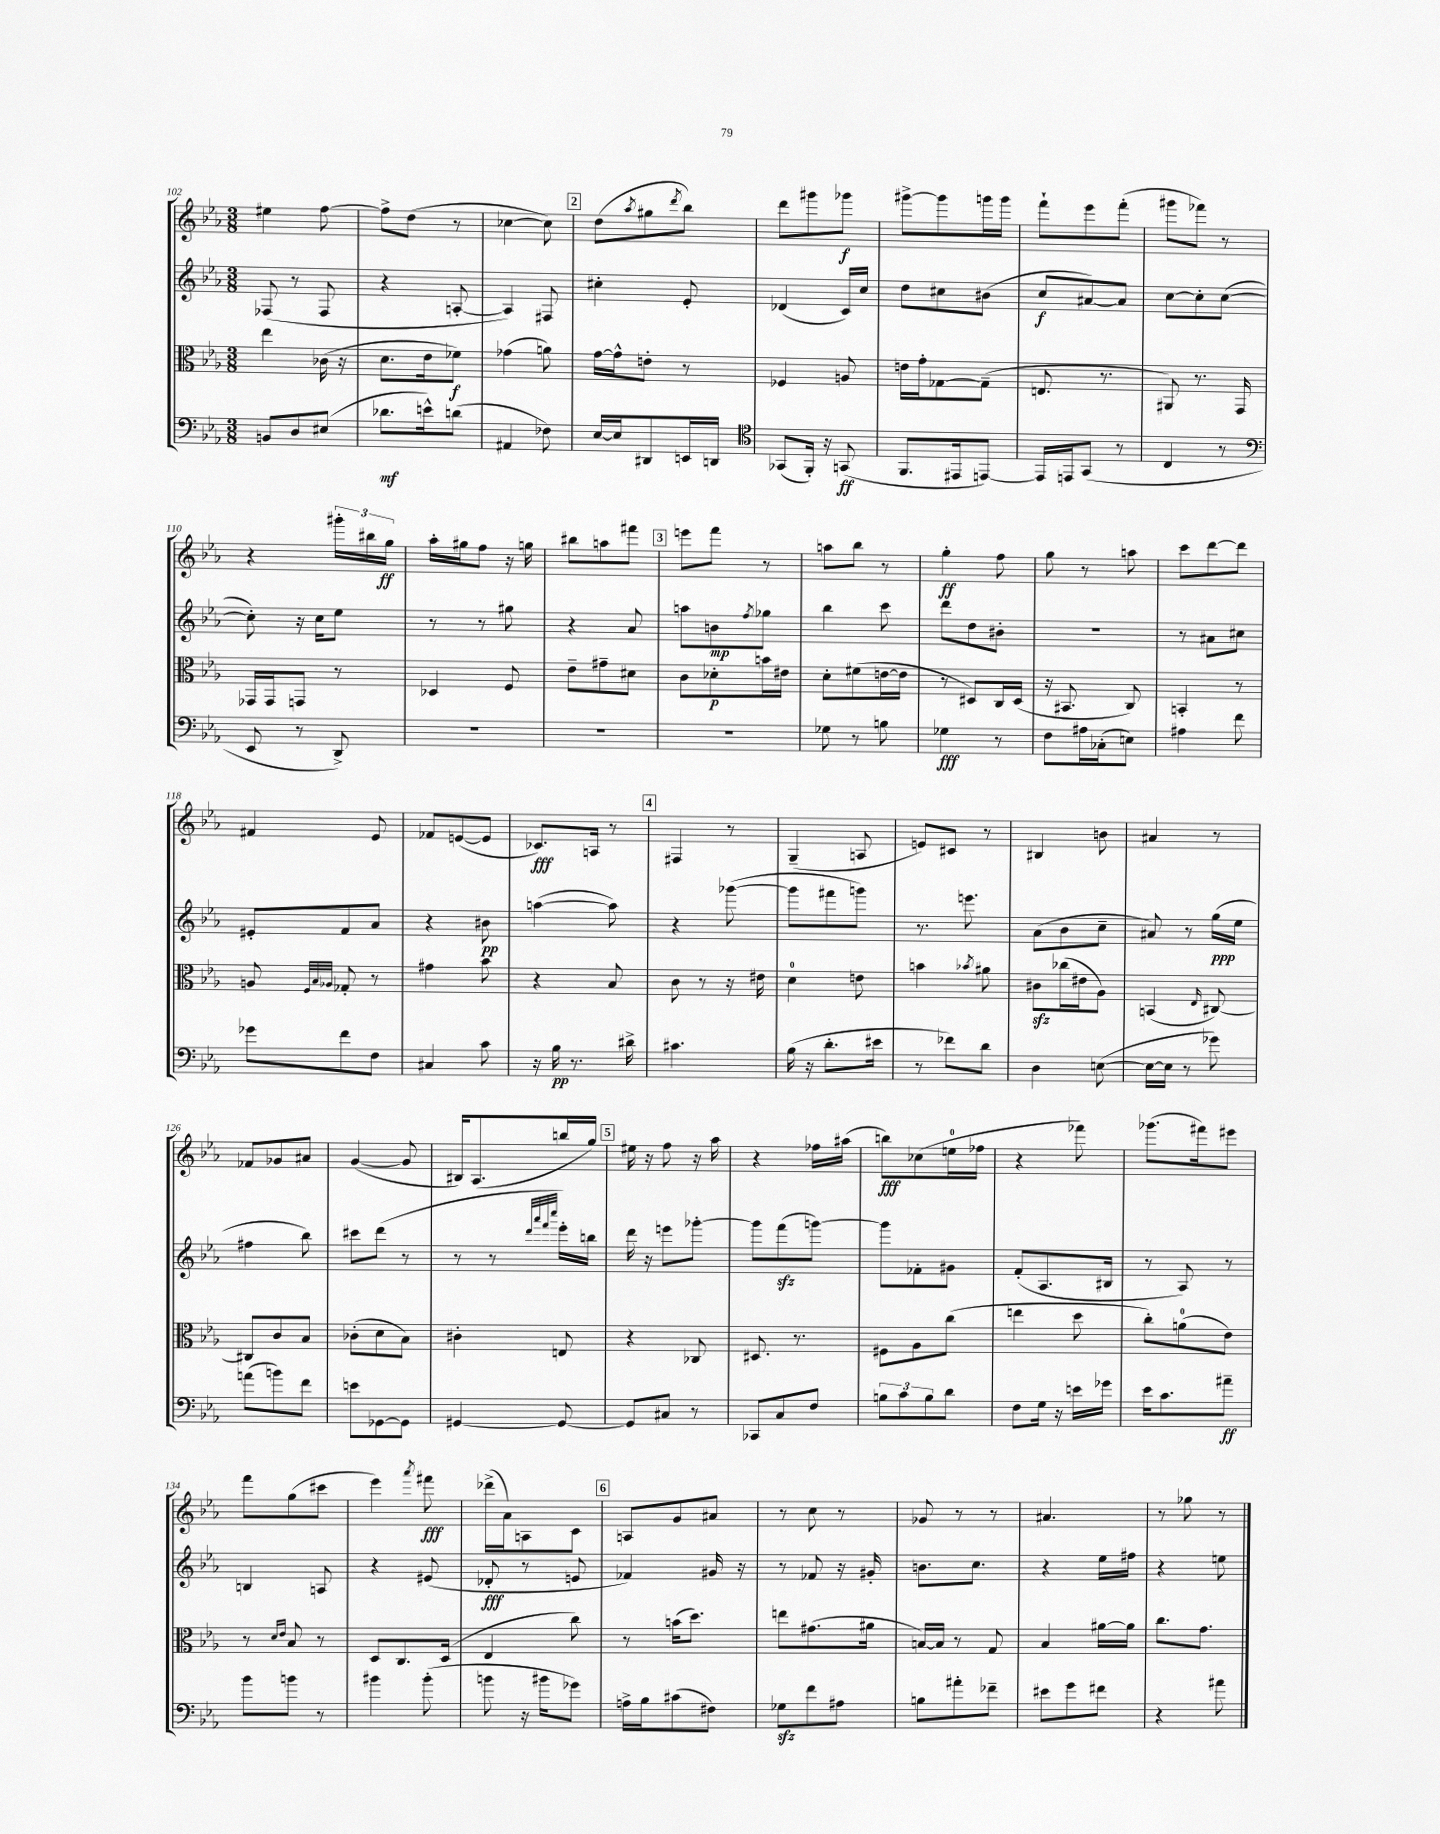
<<
\new StaffGroup <<
\new Staff = "s0" {
    \clef treble \key ees \major \numericTimeSignature \time 3/8
    eis''4 f''8~ |
    f''8-> d''8( r8 |
    ces''4~ ces''8) |
    \mark \markup { \box "2" } d''8( \acciaccatura { aes''8 } gis''8 \acciaccatura { d'''8 } bes''8) |
    d'''8 gis'''8 ges'''8\f |
    gis'''8~-> gis'''8 g'''16 g'''16 |
    f'''8-! ees'''8 f'''8-.( |
    gis'''8 fes'''8) r8 |
    r4 \tuplet 3/2 { gis'''16-. bis''16 g''16\ff } |
    aes''16-. gis''16 f''8 r16 g''16 |
    bis''8 a''8 fis'''8 |
    \mark \markup { \box "3" } e'''8 f'''8 r8 |
    a''8 bes''8 r8 |
    g''4-.\ff f''8 |
    g''8 r8 a''8 |
    c'''8 d'''8~ d'''8 |
    fis'4 ees'8 |
    fes'8 e'8~( e'8 |
    ces'8.\fff) a16 r8 |
    \mark \markup { \box "4" } fis4 r8 |
    g4--( a8 |
    e'8) cis'8 r8 |
    bis4 b'8 |
    ais'4 r8 |
    fes'8 ges'8 ais'8 |
    g'4~( g'8 |
    bis16) aes8.( b''16 g''16) |
    \mark \markup { \box "5" } eis''16 r16 f''8 r16 aes''16 |
    r4 fes''16 ais''16( |
    b''8\fff) ces''8( e''16-0 fes''16 |
    r4 fes'''8) |
    ges'''8.( fis'''16) eis'''8 |
    f'''8 g''8( cis'''8 |
    ees'''4) \acciaccatura { aes'''8 } fis'''8\fff |
    des'''16->( aes'16) a8 c'8 |
    \mark \markup { \box "6" } a8 g'8 ais'8 |
    r8 c''8 r8 |
    ges'8 r8 r8 |
    ais'4. |
    r8 ges''8 r8 \bar "|." |
}
\new Staff = "s1" {
    \clef treble \key ees \major \numericTimeSignature \time 3/8
    fes8( r8 fes8 |
    r4 a8~-. |
    a4) fis8 |
    \mark \markup { \box "2" } cis''4-. ees'8-. |
    des'4( c'16) c''16 |
    d''8 cis''8 bis'8( |
    c''8\f ais'8~) ais'8 |
    c''8~ c''8-. c''8~( |
    c''8-.) r16 c''16 ees''8 |
    r8 r8 gis''8 |
    r4 aes'8 |
    \mark \markup { \box "3" } a''8 b'8\mp \acciaccatura { f''8 } ges''8 |
    bes''4 c'''8 |
    d'''8 d''8 bis'8-. |
    R4. |
    r8 ais'8 cis''8 |
    eis'8-. f'8 aes'8 |
    r4 bis'8\pp |
    a''4~( a''8) |
    \mark \markup { \box "4" } r4 ges'''8~( |
    ges'''8 fis'''8 g'''8) |
    r8. e'''8. |
    aes'8( bes'8 c''8-- |
    ais'8) r8 g''16\ppp( ees''16 |
    fis''4 bes''8) |
    cis'''8 d'''8( r8 |
    r8 r8 \grace { d'''32 aes'''32 f'''32 c''''32 } ees'''16-.) b''16 |
    \mark \markup { \box "5" } d'''16 r16 e'''8 ges'''8~-. |
    ges'''8 f'''8\sfz( g'''8~) |
    g'''8 fes'8-. gis'8 |
    f'8-.( aes8. bis16 |
    r8 aes8) r8 |
    b4 a8 |
    r4 eis'8( |
    des'8-.\fff r8 e'8 |
    \mark \markup { \box "6" } fes'4) gis'16 r16 |
    r8 fes'8 r16 gis'16-. |
    b'8. c''8. |
    r4 ees''16 fis''16 |
    r4 e''8 \bar "|." |
}
\new Staff = "s2" {
    \clef alto \key ees \major \numericTimeSignature \time 3/8
    ees''4 ces'16( r16 |
    d'8. ees'16 fes'8\f) |
    ges'4( a'8) |
    \mark \markup { \box "2" } g'16~ g'16-^ e'8-. r8 |
    fes4 a8 |
    e'16 g'16-. ges8~ ges8--( |
    e8. r8. |
    ais,8) r8. g,16 |
    ges,16 ges,16 g,8 r8 |
    des4 f8 |
    ees'8-- gis'8-- dis'8 |
    \mark \markup { \box "3" } c'8 des'8-.\p b'16 eis'16 |
    d'8-. fis'8( e'16~ e'16 |
    r8 dis8) c16 dis16( |
    r16 bis,8. c8) |
    b,4-. r8 |
    a8 \grace { f32 bes32 aes32 } ges8-. r8 |
    gis'4 bes'8 |
    r4 bes8 |
    \mark \markup { \box "4" } c'8 r8 r16 eis'16 |
    d'4-0 e'8 |
    b'4 \acciaccatura { bes'8 } ais'8 |
    cis'8\sfz ces''16( eis'16 aes8) |
    b,4( \grace { ees16 } cis8~) |
    cis8 c'8 bes8 |
    ces'8-.( d'8 bes8) |
    cis'4-. e8 |
    \mark \markup { \box "5" } r4 ces8 |
    dis8. r8. |
    fis8 aes8 c''8( |
    e''4 d''8 |
    c''8-.) a'8-0( ees'8) |
    r8 \grace { d'16 ees'16 } bes8 r8 |
    d8 c8. d16( |
    ees4 c''8) |
    \mark \markup { \box "6" } r8 b'16( d''8.) |
    e''8 gis'8.( ais'16 |
    b16~) b16 r8 g8 |
    bes4 ais'16~ ais'16 |
    c''8. g'8. \bar "|." |
}
\new Staff = "s3" {
    \clef bass \key ees \major \numericTimeSignature \time 3/8
    b,8 d8 eis8( |
    des'8.\mf e'16-^) d'8( |
    ais,4 fes8) |
    \mark \markup { \box "2" } ees16~ ees16 dis,8 e,16 d,16 |
    \clef tenor ges,8( f,16-.) r16 g,8\ff( |
    f,8. eis,16 e,8~) |
    e,16 e,16 g,8( r8 |
    c4 r8 |
    \clef bass ees,8 r8 d,8->) |
    R4. |
    R4. |
    \mark \markup { \box "3" } R4. |
    ges8 r8 b8 |
    ges4\fff r8 |
    f8 ais16 ces16-.( e8) |
    ais4 f'8 |
    ges'8 f'8 f8 |
    cis4 c'8 |
    r16 bes16\pp r8. dis'16-> |
    \mark \markup { \box "4" } cis'4. |
    bes16( r16 d'8.-. eis'16 |
    r8 fes'8) d'8 |
    d4 e8~( |
    e16~ e16 r8 ges'8) |
    a'8( b'8) f'8 |
    e'8 ges,8~ ges,8 |
    gis,4~ gis,8~ |
    \mark \markup { \box "5" } gis,8 cis8 r8 |
    ces,8 c8 f8 |
    \tuplet 3/2 { b8 c'8 b8 } d'8 |
    f8 g16 r16 e'16 ges'16 |
    ees'16 c'8. ais'8--\ff |
    bes'8 b'8 r8 |
    bis'4 bis'8-.( |
    b'8 r16 bis'16 ges'8) |
    \mark \markup { \box "6" } a16-> bes16 cis'8( fis8) |
    ges8\sfz f'8 ais8 |
    b8 ais'8-. fes'8-- |
    eis'8 g'8 fis'8 |
    r4 ais'8 \bar "|." |
}
>>
>>
\layout { \context { \Score currentBarNumber = #102 } }
